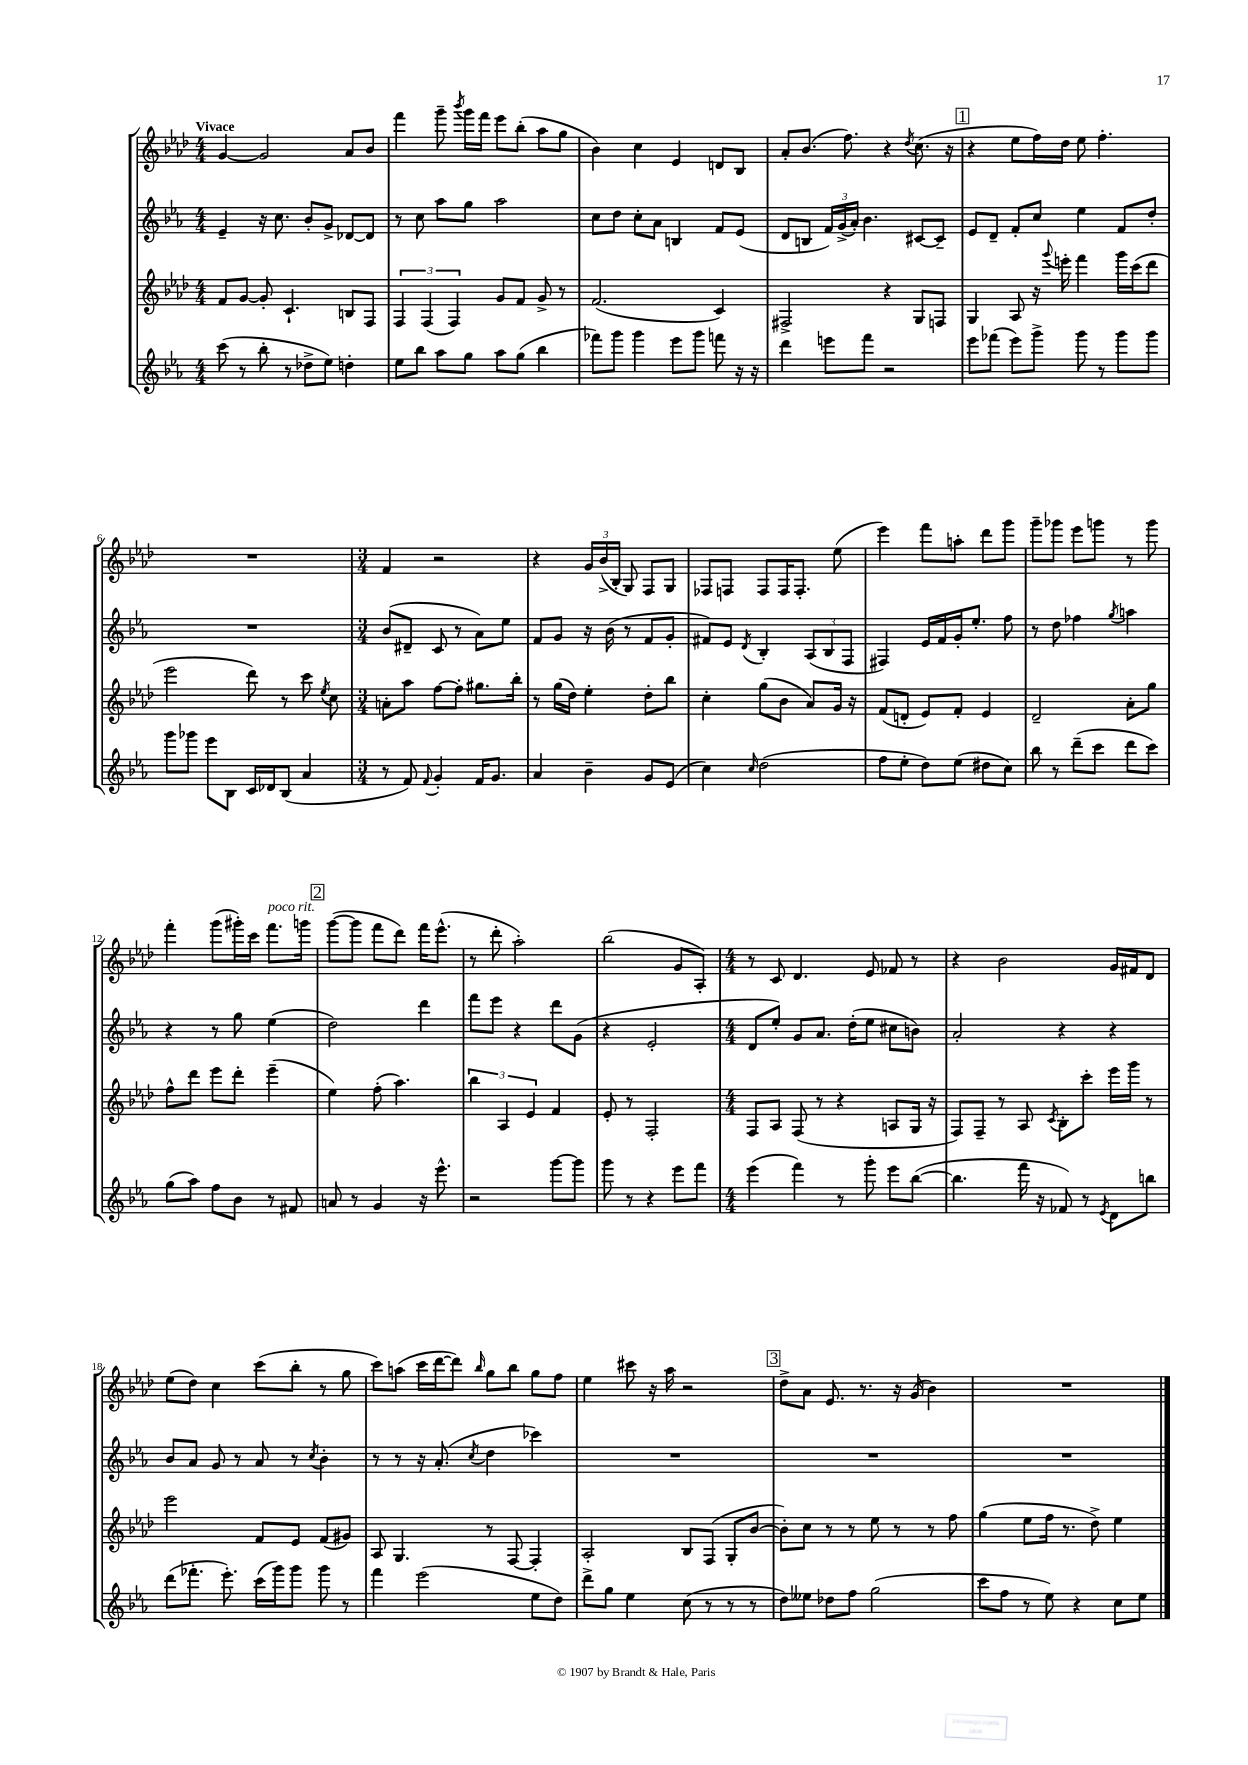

**kern	**kern	**kern	**kern
*part4	*part3	*part2	*part1
*staff4	*staff3	*staff2	*staff1
*clefG2	*clefG2	*clefG2	*clefG2
*k[b-e-a-]	*k[b-e-a-d-]	*k[b-e-a-]	*k[b-e-a-d-]
*M4/4	*M4/4	*M4/4	*M4/4
=1	=1	=1	=1
!	!	!	!LO:TX:a:B:t=Vivace
(8ccc\	8f/L	4e-~/	[4g/
8r	[8g/J	.	.
8bb-'\	8g'/]	16r	2g/]
.	.	8.cc\	.
8r	4.c`/	.	.
8dd-X^\L	.	8b-'/L	.
8ee-\J)	.	8g^/J	.
4ddn'\	8Bn/L	[8d-X/L	8a-/L
.	8F/J	8d-/J]	8b-/J
=2	=2	=2	=2
8ee-\L	6F/	8r	4fff\
8bb-\J	.	8cc\	.
.	(6F/	.	.
8aa-\L	.	8aa-\L	8ggg~\
.	6F/)	.	.
.	.	.	8qbbb-/
8gg\J	.	8gg\J	16ggg\LL
.	.	.	16fff\JJ
8aa-\L	8g/L	2aa-\	8eee-\L
(8gg\J	8f/J	.	(8bb-'\J
4bb-\	8g^/	.	8aa-\L
.	8r	.	8gg\J
=3	=3	=3	=3
8fff-X\L)	(2.f/	8cc\L	4b-\)
8ggg\J	.	8dd\J	.
4ggg\	.	8cc'\L	4cc\
.	.	8a-\J	.
8eee-\L	.	4Bn/	4e-/
8ggg\J	.	.	.
8fffn\	4c/)	8f/L	8dn/L
16r	.	(8e-/J	8B-/J
16r	.	.	.
=4	=4	=4	=4
4ddd\	2F#X^/	8d/L	8a-'/L
.	.	8Bn/J	(8.b-/J
8eeen\L	.	24f/LL)	.
.	.	(24g^/	.
.	.	.	8.ff\)
.	.	24a-'/JJ)	.
8fff\J	.	4.b-\	.
2r	4r	.	4r
.	.	.	8qdd-/
.	8G/L	[8c#X/L	(8.cc\
.	8Fn/J	8c#~/J]	.
.	.	.	16r
!!LO:REH:place=s1:t=1
=5	=5	=5	=5
8eee-\L	4G/	8e-/L	4r
(8fff-X\J	.	8d~/J	.
8eee-\L)	8A-/	8f'/L	8ee-\L
8ggg^\J	16r	8cc/J	16ff\L)
.	8qqggg/	.	.
.	16eeen'\	.	16dd-\JJ
8ggg\	4fff\	4ee-\	8ee-\
8r	.	.	4.ff'\
8ggg\L	16ggg\LL	8f/L	.
.	(16ccc\J	.	.
8ggg\J	8ddd-\J	8dd'/J	.
!!LO:LB:g=z
=6	=6	=6	=6
8ggg\L	2eee-\	1r	1r
8ggg-X\J	.	.	.
8eee-\L	.	.	.
8B-\J	.	.	.
16c/LL	8ddd-\)	.	.
16d-X/J	.	.	.
(8B-/J	8r	.	.
4a-/	8ccc\	.	.
.	8qee-/	.	.
.	8cc\	.	.
=7	=7	=7	=7
*M3/4	*M3/4	*M3/4	*M3/4
8r	8an'\L	(8b-/L	4f/
8f/)	8aa-\J	8d#X~/J	.
8qqf/	.	.	.
4g'/	[8ff\L	8c/	2r
.	8ff'\J]	8r	.
16f/KL	8.gg#X\L	8a-\L)	.
8.g/J	.	.	.
.	.	8ee-\J	.
.	16bb-'\Jk	.	.
=8	=8	=8	=8
4a-/	8r	8f/L	4r
.	(16gg\LL	8g/J	.
.	16dd-\JJ)	.	.
4b-~\	4ee-'\	16r	24g/LL
.	.	.	(24b-^/
.	.	(16b-\	.
.	.	.	24B-'/JJ
.	.	8r	8G/)
8g/L	8dd-'\L	8f/L	8F/L
(8e-/J	8bb-\J	8g'/J	8G/J
=9	=9	=9	=9
4cc\)	4cc'\	8f#X/L)	8F-X/L
.	.	8e-/J	8Fn/J
16qqcc/	.	8qd/	.
(2dd\	(8gg\L	4B-'/	8F/L
.	8b-\J	.	16F/K
.	.	.	8.F'/J
.	8a-/L)	(12A-/L	.
.	.	12B-/	.
.	16g/Jk	.	(8ee-\
.	.	12F/J	.
.	16r	.	.
=10	=10	=10	=10
8ff\L	(8f/L	4F#X/)	4eee-\)
8ee-'\J	8dn'/J	.	.
8dd\L)	8e-/L)	16e-/LL	8fff\L
.	.	16f/	.
(8ee-\J	8f'/J	16g'/J	8aan'\J
.	.	8.ee-'/J	.
8dd#X\L	4e-/	.	8ddd-\L
8cc\J)	.	8ff\	8ggg\J
=11	=11	=11	=11
8bb-\	2d-~/	8r	8ggg~\L
8r	.	8dd\	8ggg-X\J
(8ddd~\L	.	4ff-X\	8eee-\L
8ccc\J	.	.	8gggn\J
.	.	8qgg/	.
8ddd\L	8a-'\L	4aan\	8r
8ccc\J)	8gg\J	.	8ggg\
!!LO:LB:g=z
=12	=12	=12	=12
(8gg\L	8ff^^\L	4r	4fff'\
8aa-\J)	8ddd-\J	.	.
8ff\L	8eee-\L	8r	(8ggg\L
8b-\J	8ddd-'\J	8gg\	16ggg#X'\L)
.	.	.	16ccc\JJ
!	!	!	!LO:TX:a:i:t=poco rit.
8r	(4eee-~\	(4ee-\	8.fff\L
8f#X/	.	.	.
.	.	.	16gggn\Jk
!!LO:REH:place=s1:t=2
=13	=13	=13	=13
8an/	4ee-\)	2dd\)	([8ggg\L
8r	.	.	8ggg\J]
4g/	(8ff'\	.	8fff\L
.	4.aa-\)	.	8ddd-\J)
16r	.	4ddd\	16fff\KL
8.eee-^^\	.	.	(8.eee-^^\J
=14	=14	=14	=14
2r	6bb-\	8fff\L	8r
.	.	8eee-\J	8ddd-'\
.	6A-/	.	.
.	.	4r	2aa-'\)
.	6e-/	.	.
[8ggg\L	4f/	8ddd\L	.
8ggg\J]	.	(8g\J	.
=15	=15	=15	=15
8ggg\	8e-'/	4r	(2bb-\
8r	8r	.	.
4r	2F'/	2e-'/	.
8eee-\L	.	.	8g/L
8fff\J	.	.	8A-'/J)
=16	=16	=16	=16
*M4/4	*M4/4	*M4/4	*M4/4
(4eee-\	8F/L	8d/L	8r
.	8A-/J	8ee-'/J)	8c/
4fff\)	(8F/	8g/L	4.d-/
.	8r	8.a-/J	.
8r	4r	.	.
.	.	(16dd'\KL	.
8ggg'\	.	8ee-\J	8e-/
8eee-\L	8An/L	8cc#X\L	8f-X/
([8bb-\J	16G/Jk	8bn\J)	8r
.	16r	.	.
=17	=17	=17	=17
4.bb-\]	8F/L)	2a-'/	4r
.	8F~/J	.	.
.	8r	.	2b-\
16fff\	8A-/	.	.
16r	.	.	.
.	8qc/	.	.
8f-X/)	8B-'\L	4r	.
8r	8ccc'\J	.	.
8qe-/	.	.	.
8d\L	16eee-\LL	4r	16g/LL
.	16ggg\JJ	.	16f#X/J
8bbn\J	8r	.	8d-/J
!!LO:LB:g=z
=18	=18	=18	=18
(8ddd\L	2eee-\	8b-/L	(8ee-\L
8.fff-X'\J	.	8a-/J	8dd-\J)
.	.	8g/	4cc\
8.eee-'\)	.	.	.
.	.	8r	.
(16ccc\LL	8f/L	8a-/	(8ccc\L
16ggg\J)	.	.	.
8ggg\J	8e-/J	8r	8bb-'\J
.	.	8qcc/	.
8ggg\	(8f/L	4b-'\	8r
8r	8g#X/J)	.	8gg\
=19	=19	=19	=19
4fff\	8A-/	8r	8ccc\L)
.	4.G/	8r	(8aan\J
(2eee-\	.	16r	16ccc\LL
.	.	(8.a-'/	[16ddd-\J
.	.	.	8ddd-\J])
.	.	8qcc/	16qqbb-/
.	8r	4dd\	8gg\L
.	[8F/	.	8bb-\J
8ee-\L	4F'/]	4ccc-X\)	8gg\L
8dd\J)	.	.	8ff\J
=20	=20	=20	=20
8ddd^\L	2A-'/	1r	4ee-\
8gg\J	.	.	.
4ee-\	.	.	8ccc#X\
.	.	.	16r
.	.	.	16aa-\
(8cc\	8B-/L	.	2r
8r	(8F/J	.	.
8r	8G'/L	.	.
8r	[8b-/J	.	.
!!LO:REH:place=s1:t=3
=21	=21	=21	=21
8dd\L)	8b-'\L])	1r	8dd-^\L
8ee--X\J	8cc\J	.	8a-\J
8dd-X\L	8r	.	8.e-/
8ff\J	8r	.	.
.	.	.	8.r
(2gg\	8ee-\	.	.
.	8r	.	16r
.	.	.	(16g/
.	8r	.	4b-\)
.	8ff\	.	.
=22	=22	=22	=22
8ccc\L	(4gg\	1r	1r
8ff\J	.	.	.
8r	8ee-\L	.	.
8ee-\)	16ff\Jk	.	.
.	8.r	.	.
4r	.	.	.
.	8dd-^\)	.	.
8cc\L	4ee-\	.	.
8ee-\J	.	.	.
==	==	==	==
*-	*-	*-	*-
